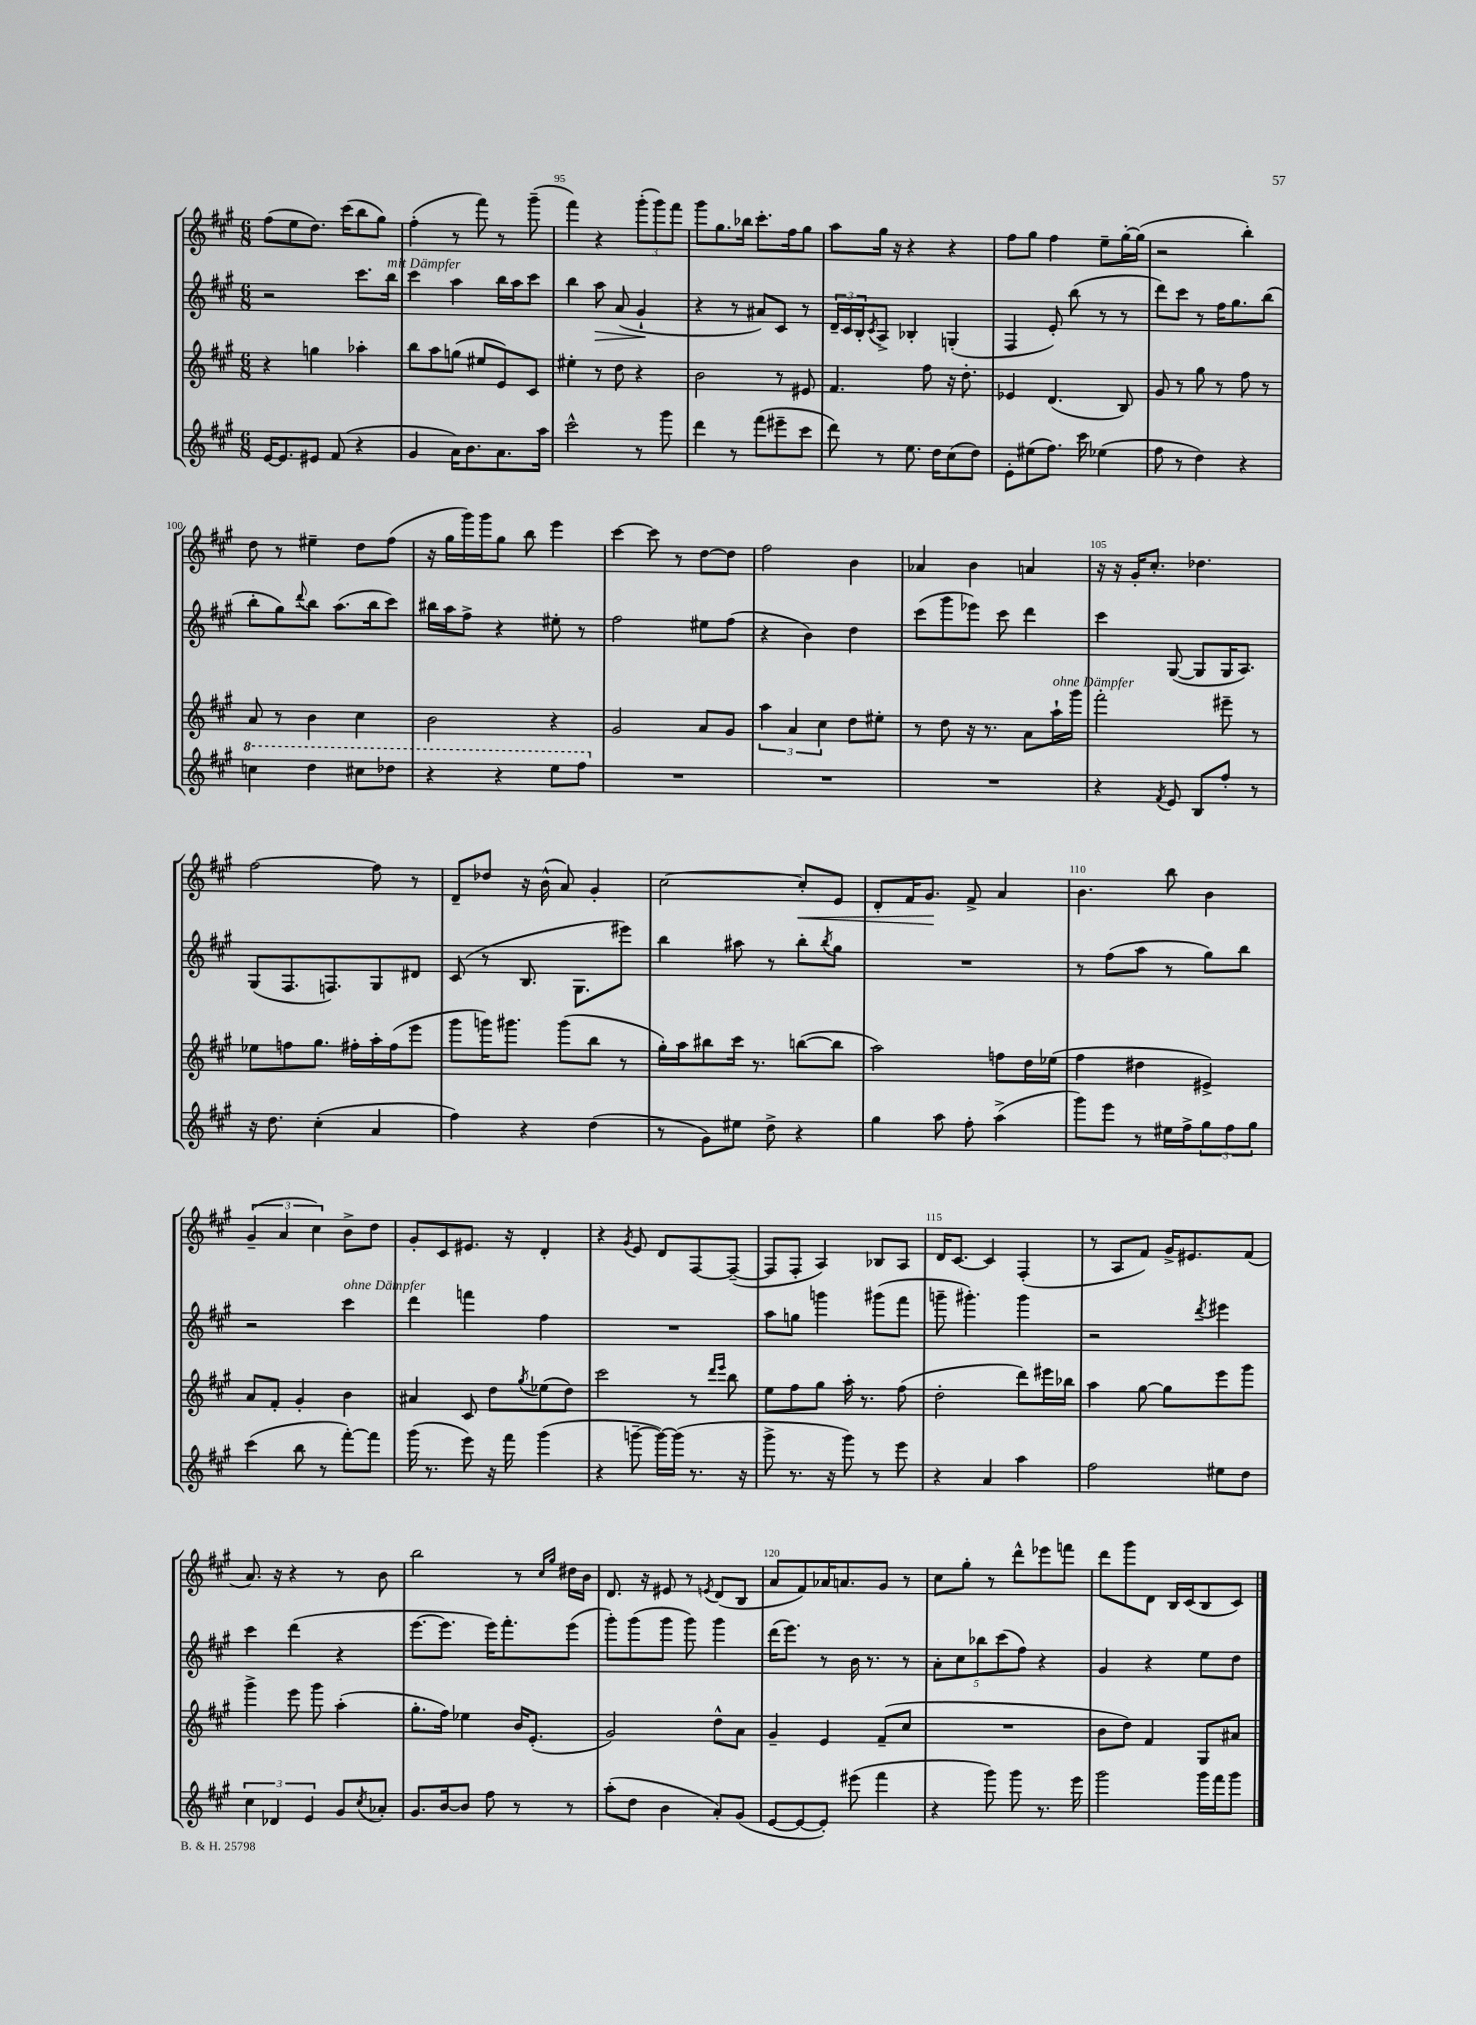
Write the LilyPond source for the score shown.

<<
\new StaffGroup <<
\new Staff = "s0" {
    \clef treble \key a \major \numericTimeSignature \time 6/8
    fis''8( e''8 d''8.) cis'''16( b''8 gis''8) |
    fis''4-.( r8 fis'''8) r8 gis'''8--( |
    fis'''4) r4 \tuplet 3/2 { gis'''8-.( gis'''8) fis'''8 } |
    gis'''8 gis''8. bes''16 cis'''8.-. fis''16 gis''8 |
    a''8 gis''16 r16 r4 r4 |
    fis''8 gis''8 fis''4 e''8-- gis''16~-. gis''16( |
    r2 b''4-.) |
    d''8 r8 eis''4-- d''8 fis''8( |
    r16 gis''16 gis'''16) gis'''16 gis''8 b''8 e'''4 |
    cis'''4~ cis'''8 r8 d''8~ d''8 |
    fis''2 b'4 |
    aes'4 b'4 a'4 |
    r16 r16 gis'16-. cis''8.-. des''4. |
    fis''2~ fis''8 r8 |
    d'8-- des''8 r16 b'16-^( a'8) gis'4-. |
    cis''2~ cis''8-.\< e'8 |
    d'8-. fis'16 gis'8.\! fis'8-> a'4 |
    b'4. b''8 b'4 |
    \tuplet 3/2 { gis'4--( a'4 cis''4) } b'8-> d''8 |
    gis'8-. cis'8 eis'8. r16 d'4-. |
    r4 \acciaccatura { gis'8 } e'8 d'8 fis8~ fis8~--( |
    fis8 fis8-. a4) bes8 a8 |
    d'16 cis'8.~ cis'4 fis4-.( |
    r8 a8 fis'8) gis'16-> eis'8. fis'8( |
    a'8.) r16 r4 r8 b'8 |
    b''2 r8 \grace { cis''16 gis''16 } dis''16 b'16 |
    d'8. r16 eis'8 r8 \acciaccatura { e'8 } d'8( b8 |
    a'8 fis'8) aes'16 a'8. gis'8 r8 |
    cis''8 gis''8-. r8 d'''8-^ ees'''8 f'''8 |
    d'''8 gis'''8 d'8 b16 cis'16( b8 cis'8) \bar "|." |
}
\new Staff = "s1" {
    \clef treble \key a \major \numericTimeSignature \time 6/8
    r2 cis'''8. b''16^\markup { \italic "mit Dämpfer" } |
    cis'''4 a''4 b''16 a''16 cis'''8 |
    b''4 a''8\> a'8( gis'4-!\! |
    r4 r8 ais'8) cis'8 r8 |
    \tuplet 3/2 { d'16-- cis'16 b16-. } \acciaccatura { cis'8 } a8-> bes4-. g4-.( |
    fis4 e'8-.) b''8( r8 r8 |
    d'''8) cis'''8 r8 fis''16 gis''8. b''8( |
    b''8-. gis''8) \appoggiatura { d'''8 } b''8 a''8.( b''16 cis'''8) |
    bis''16 a''16 fis''8-> r4 eis''8-. r8 |
    fis''2 eis''8 fis''8( |
    r4 b'4) d''4 |
    cis'''8( gis'''8 ees'''8) cis'''8 d'''4 |
    cis'''4 gis8~( gis8 gis16 a8.) |
    gis8( fis8. f8.) gis8 dis'8 |
    cis'8( r8 b8. gis8. eis'''8) |
    b''4 ais''8 r8 b''8-. \acciaccatura { b''8 } gis''8 |
    R2. |
    r8 fis''8( a''8 r8 gis''8) b''8 |
    r2 cis'''4^\markup { \italic "ohne Dämpfer" } |
    d'''4 f'''4 fis''4 |
    R2. |
    a''8 g''8 g'''4 gis'''8( fis'''8 |
    g'''8-- gis'''4.-.) gis'''4 |
    r2 \acciaccatura { d'''8 } eis'''4 |
    cis'''4 d'''4( r4 |
    e'''8.~ e'''8. e'''16) fis'''8.-. e'''8( |
    gis'''8-.) gis'''8( gis'''8 gis'''8) gis'''4 |
    d'''16( e'''8.) r8 b'16 r8. r8 |
    \tuplet 5/4 { a'8-. cis''8 bes''8 cis'''8( fis''8) } r4 |
    gis'4 r4 e''8 d''8 \bar "|." |
}
\new Staff = "s2" {
    \clef treble \key a \major \numericTimeSignature \time 6/8
    r4 g''4 aes''4-. |
    b''8 a''8 g''8( eis''8 e'8) cis'8 |
    eis''4-. r8 d''8 r4 |
    b'2 r8 eis'8 |
    fis'4. fis''8 r16 d''8.-. |
    ees'4 d'4.( b8) |
    gis'8 r8 gis''8 r8 fis''8 r8 |
    a'8 r8 b'4 cis''4 |
    b'2 r4 |
    gis'2 a'8 gis'8 |
    \tuplet 3/2 { a''4 a'4 cis''4 } d''8 eis''8-. |
    r8 d''8 r16 r8. a'8 a''16-!^\markup { \italic "ohne Dämpfer" } gis'''16 |
    fis'''2-. eis'''8-- r8 |
    ees''8 f''8 gis''8. fis''16-. a''16-. fis''16( e'''8 |
    gis'''8 g'''16) gis'''8. gis'''8( b''8 r8 |
    gis''16-.) a''16 bis''8 cis'''16 r8. b''8~( b''8 |
    a''2) f''8 d''16 ees''16( |
    fis''4 dis''4 eis'4->) |
    a'8 fis'8-. gis'4-. b'4 |
    ais'4 cis'8 d''8 \acciaccatura { gis''8 } ees''8( d''8) |
    cis'''2 r8 \grace { d'''16 e'''16 } b''8 |
    e''8 fis''8 gis''8 a''16-. r8. fis''8( |
    d''2-. d'''8) eis'''16 bes''16 |
    a''4 gis''8~ gis''8 e'''8 gis'''8 |
    gis'''4-> e'''8 gis'''8 a''4-.( |
    gis''8.-. fis''16) ees''4 b'16 e'8.-.( |
    gis'2) d''8-^ a'8 |
    gis'4-- e'4 fis'8--( cis''8 |
    R2. |
    b'8 d''8) fis'4 gis8 ais'8 \bar "|." |
}
\new Staff = "s3" {
    \clef treble \key a \major \numericTimeSignature \time 6/8
    e'16~ e'8. eis'8 fis'8( r4 |
    gis'4 a'16) b'8. a'8. a''16 |
    cis'''2-^ r8 gis'''8 |
    d'''4 r8 fis'''8( eis'''8-- cis'''8 |
    d'''8) r8 e''8. d''16 cis''8( d''8) |
    e'8-. eis''8( fis''8.) cis'''16 ees''4( |
    fis''8 r8 d''4) r4 |
    \ottava #1 c'''4 d'''4 cis'''8 des'''8 |
    r4 r4 e'''8 fis'''8 \ottava #0 |
    R2. |
    R2. |
    R2. |
    r4 \acciaccatura { fis'8 } e'8 b8 fis''8-. r8 |
    r16 d''8. cis''4-.( a'4 |
    fis''4) r4 d''4( |
    r8 gis'8) eis''8 d''8-> r4 |
    gis''4 a''8 fis''8-. a''4->( |
    gis'''8) e'''8 r8 eis''16 fis''16-> \tuplet 3/2 { gis''8 fis''8 gis''8 } |
    cis'''4( b''8 r8 fis'''8~-.) fis'''8 |
    gis'''16( r8. e'''8) r16 fis'''16 gis'''4( |
    r4 g'''8~-- g'''16~) g'''16( r8. r16 |
    gis'''8-> r8. r16 gis'''8) r8 e'''8 |
    r4 a'4 a''4 |
    fis''2 eis''8 d''8 |
    \tuplet 3/2 { cis''4 des'4 e'4 } gis'8 \acciaccatura { cis''8 } aes'8-. |
    gis'8. b'16~ b'8 fis''8 r8 r8 |
    a''8-.( d''8 b'4 a'8-.) gis'8( |
    e'8~ e'8~ e'8-.) eis'''8( fis'''4 |
    r4 gis'''8) gis'''8 r8. e'''16 |
    gis'''2 gis'''16 fis'''16 gis'''8 \bar "|." |
}
>>
>>
\layout { \context { \Score currentBarNumber = #93 \override BarNumber.break-visibility = ##(#f #t #t) barNumberVisibility = #(every-nth-bar-number-visible 5) } }
